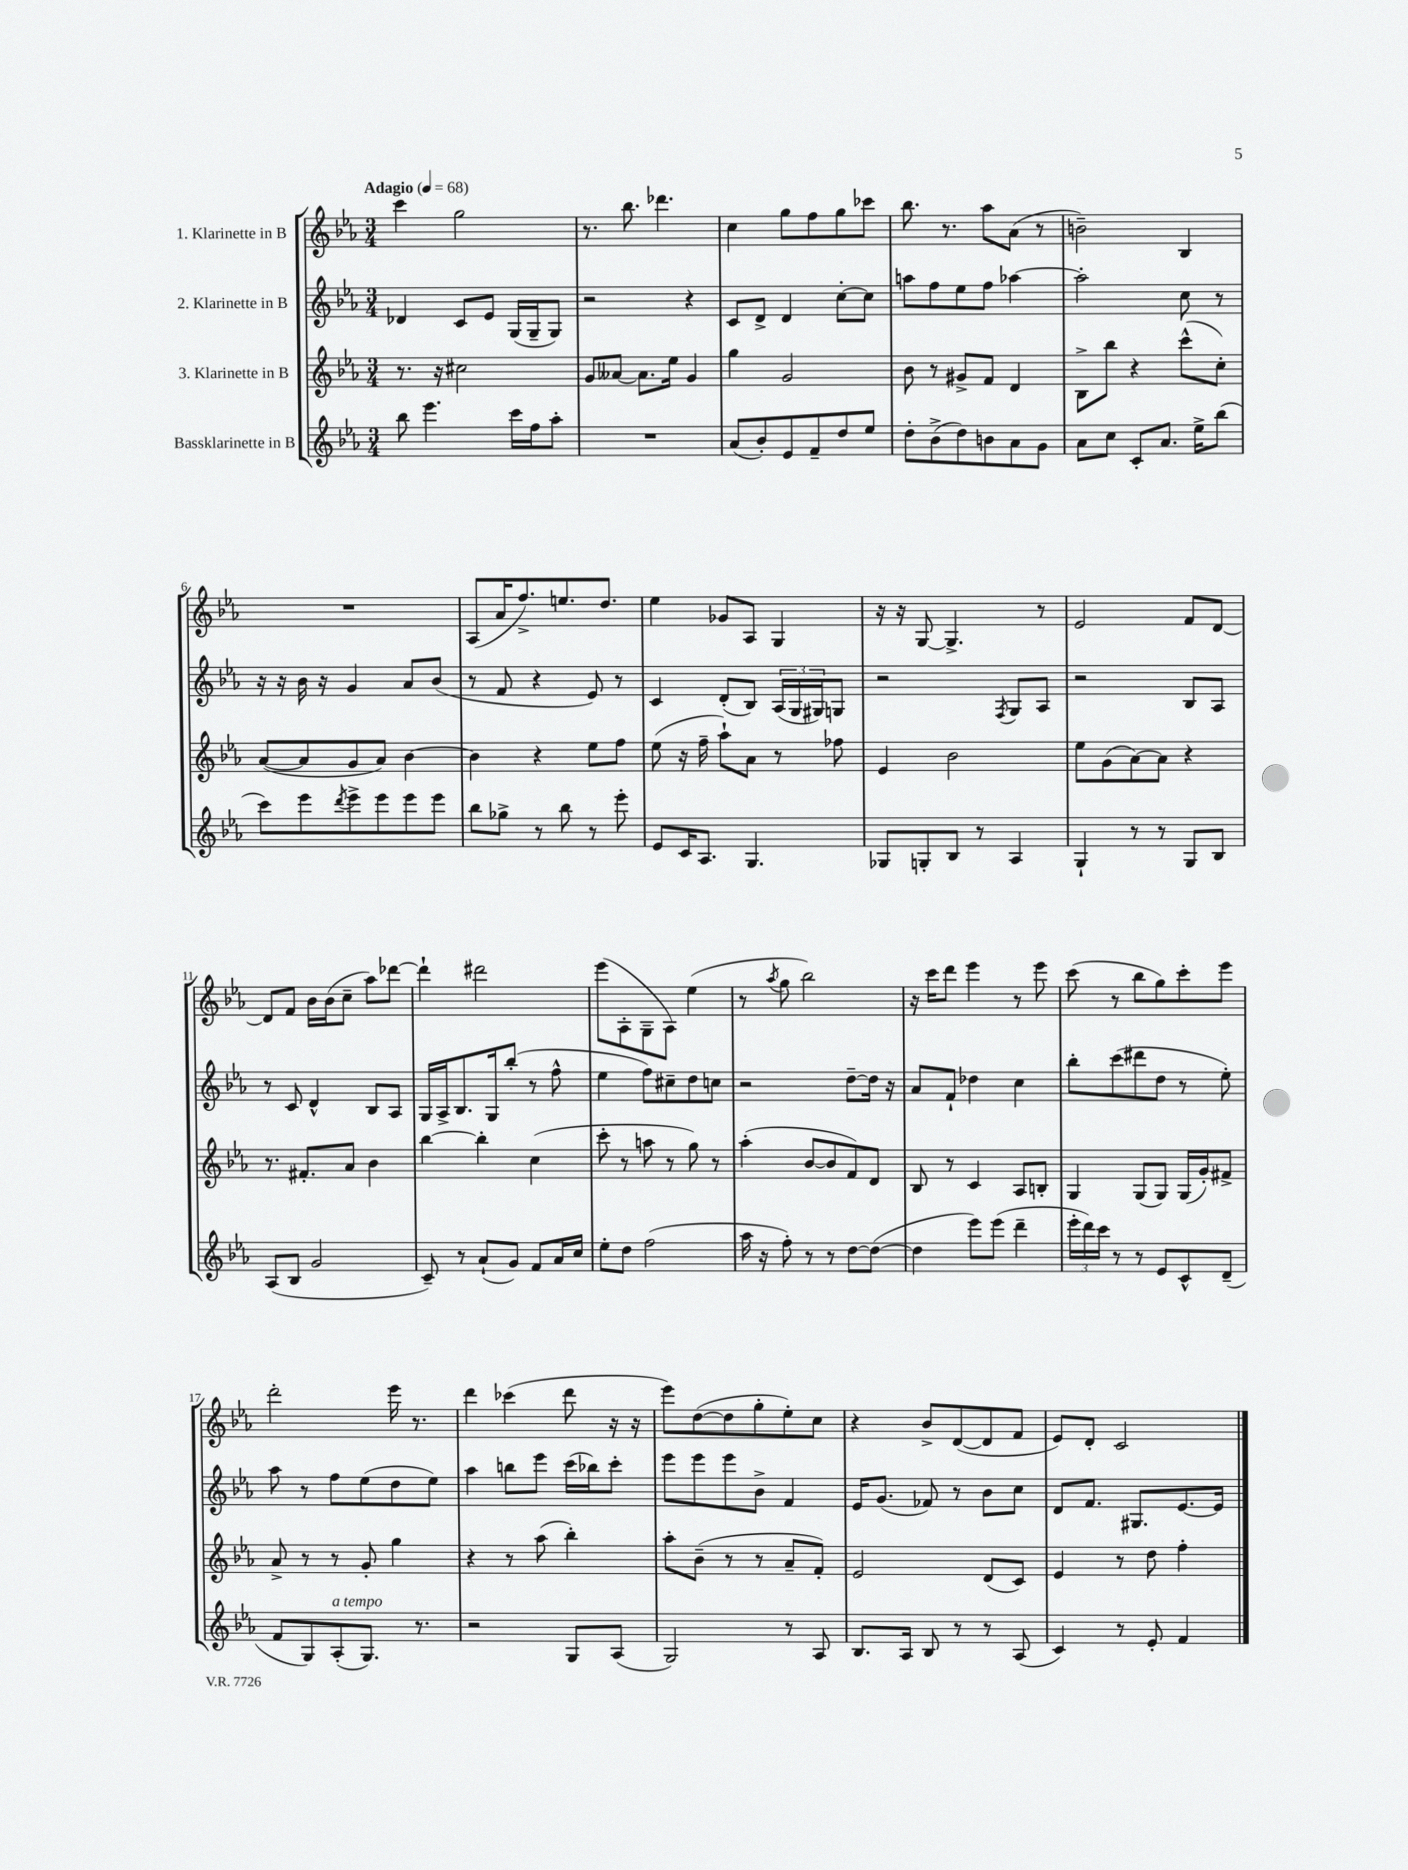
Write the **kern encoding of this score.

**kern	**kern	**kern	**kern
*part4	*part3	*part2	*part1
*staff4	*staff3	*staff2	*staff1
*I"Bassklarinette in B	*I"3. Klarinette in B	*I"2. Klarinette in B	*I"1. Klarinette in B
*clefG2	*clefG2	*clefG2	*clefG2
*k[b-e-a-]	*k[b-e-a-]	*k[b-e-a-]	*k[b-e-a-]
*M3/4	*M3/4	*M3/4	*M3/4
*MM68	*MM68	*MM68	*MM68
=1	=1	=1	=1
!	!	!	!LO:TX:a:B:t=Adagio
8bb-\	8.r	4d-X/	4ccc\
4.eee-\	.	.	.
.	16r	.	.
.	2cc#X\	8c/L	2gg\
.	.	8e-/J	.
16ccc\LL	.	(16G/LL	.
16ff\J	.	16G~/J	.
8aa-'\J	.	8G/J)	.
=2	=2	=2	=2
2.r	8g/L	2r	8.r
.	[8a--X/J	.	.
.	.	.	8.bb-\
.	8.a--\L]	.	.
.	.	.	4.ddd-X\
.	16ee-\Jk	.	.
.	4g/	4r	.
=3	=3	=3	=3
(8a-/L	4gg\	8c/L	4cc\
8b-'/)	.	8d^/J	.
8e-/	2g/	4d/	8gg\L
8f~/	.	.	8ff\
8dd/	.	[8cc'\L	8gg\
8ee-/J	.	8cc\J]	8ccc-X\J
=4	=4	=4	=4
8dd'\L	8b-\	8aan\L	8.bb-\
(8b-^\	8r	8ff\	.
.	.	.	8.r
8dd\)	8g#X^/L	8ee-\	.
8bn\	8f/J	8ff\J	8aa-\L
8a-\	4d/	[4aa-X\	(8a-\J
8g\J	.	.	8r
=5	=5	=5	=5
8a-\L	8B-^\L	2aa-'\]	2bn~\)
8cc\J	8bb-\J	.	.
8c'/L	4r	.	.
8.a-/J	.	.	.
.	(8ccc^^\L	8cc\	4B-/
16ee-^\KL	.	.	.
(8bb-\J	8cc'\J)	8r	.
!!LO:LB:g=z
=6	=6	=6	=6
8ccc\L)	([8a-/L	16r	2.r
.	.	16r	.
8eee-\	8a-/]	16b-\	.
.	.	16r	.
8qddd/	.	.	.
8eee-^\	8g/	4g/	.
8eee-\	8a-/J)	.	.
8eee-\	[4b-\	8a-/L	.
8eee-\J	.	(8b-/J	.
=7	=7	=7	=7
8bb-\L	4b-\]	8r	(8A-/L
8gg-X^\J	.	8f/	16a-/K
.	.	.	8.ff^/)
8r	4r	4r	.
8bb-\	.	.	8.een/
8r	8ee-\L	8e-/)	.
.	.	.	8.dd/J
8eee-'\	8ff\J	8r	.
=8	=8	=8	=8
8e-/L	(8ee-\	4c/	4ee-\
16c/K	16r	.	.
8.A-/J	16ff~\	.	.
.	8aa-`\L)	(8d'/L	8g-X/L
4.G/	8a-\J	8B-/J)	8A-/J
.	8r	(24A-/LL	4G/
.	.	24G/	.
.	.	24G#X/J)	.
.	8ff-X\	8Gn/J	.
=9	=9	=9	=9
8G-X/L	4e-/	2r	16r
.	.	.	16r
8Gn'/	.	.	[8G/
8B-/J	2b-\	.	4.G^/]
8r	.	.	.
.	.	8qF/	.
4A-/	.	8G/L	.
.	.	8A-/J	8r
=10	=10	=10	=10
4G`/	8ee-\L	2r	2e-/
.	(8g\	.	.
8r	[8a-\)	.	.
8r	8a-\J]	.	.
8G/L	4r	8B-/L	8f/L
8B-/J	.	8A-/J	[8d/J
!!LO:LB:g=z
=11	=11	=11	=11
(8A-/L	8.r	8r	8d/L]
8B-/J	.	8c/	8f/J
.	8.f#X'/L	.	.
2g/	.	4d^^/	16b-\LL
.	.	.	(16b-\J
.	8a-/J	.	8cc~\J
.	4b-\	8B-/L	8aa-\L)
.	.	8A-/J	[8ddd-X\J
=12	=12	=12	=12
8c~/)	[4bb-\	16G/LL	4ddd-`\]
.	.	16A-^/J	.
8r	.	8.B-/	.
(8a-`/L	4bb-'\]	.	2ddd#X\
.	.	16G/k	.
8g/J)	.	(8bb-'/J	.
8f/L	(4cc\	8r	.
16a-/L	.	8ff^^\	.
16cc/JJ	.	.	.
=13	=13	=13	=13
8ee-'\L	8ccc'\	4ee-\	(8eee-\L
8dd\J	8r	.	8A-'\
(2ff\	8aan\	8ff\L)	8G~\
.	8r	8cc#X~\	8A-\J)
.	8gg\)	8dd\	(4ee-\
.	8r	8ccn\J	.
=14	=14	=14	=14
16aa-\	(4aa-'\	2r	8r
16r	.	.	.
.	.	.	8qaa-/
8ff'\)	.	.	8gg\
8r	[8b-/L	.	2bb-\)
8r	8b-/]	.	.
[8dd\L	8f/)	[8dd~\L	.
(8dd\J_	8d/J	16dd\Jk]	.
.	.	16r	.
=15	=15	=15	=15
4dd\]	8B-/	8a-/L	16r
.	.	.	16ccc\KL
.	8r	8f`/J	8ddd\J
8eee-\L)	4c/	4dd-X\	4eee-\
(8eee-\J	.	.	.
4ddd~\	8A-/L	4cc\	8r
.	8Bn'/J	.	8eee-\
=16	=16	=16	=16
24eee-'\LL	4G/	8bb-'\L	(8ccc\
24ddd\)	.	.	.
24ccc\JJ	.	.	.
8r	.	(8ccc\	8r
8r	(8G/L	8ddd#X\	8bb-\L
8e-/L	8G/J)	8dd\J	8gg\)
8c^^/	(16G/LL	8r	8ccc'\
.	16g'/J)	.	.
(8d~/J	8f#X^/J	8ee-'\)	8eee-\J
!!LO:LB:g=z
=17	=17	=17	=17
8f/L	8a-^/	8aa-\	2ddd'\
8G/)	8r	8r	.
!LO:TX:a:i:t=a tempo	!	!	!
(8A-'/	8r	8ff\L	.
8.G/J)	8g'/	(8ee-\	.
.	4gg\	8dd\	16eee-\
8.r	.	.	8.r
.	.	8ee-\J)	.
=18	=18	=18	=18
2r	4r	4aa-\	4ddd\
.	8r	8bbn\L	(4ccc-X\
.	(8aa-\	8eee-\J	.
8G/L	4bb-'\)	(16ccc\LL	8ddd\
.	.	16bb-X\J)	.
(8A-/J	.	8ccc'\J	16r
.	.	.	16r
=19	=19	=19	=19
2G/)	8aa-'\L	8eee-\L	8eee-\L)
.	(8b-~\J	8eee-\	([8dd\
.	8r	8eee-\	8dd\]
.	8r	8b-^\J	8gg'\
8r	8a-~/L	4f/	8ee-'\)
8A-/	8f'/J)	.	8cc\J
=20	=20	=20	=20
8.B-/L	2e-/	16e-/KL	4r
.	.	(8.g/J	.
16A-/Jk	.	.	.
8B-/	.	8f-X/)	8b-^/L
8r	.	8r	([8d/
8r	(8d/L	8b-\L	8d/]
(8A-/	8c/J)	8cc\J	8f/J
=21	=21	=21	=21
4c/)	4e-/	8d/L	8e-/L)
.	.	8.f/J	8d'/J
8r	8r	.	2c/
.	.	8.G#X/L	.
8e-'/	8dd\	.	.
4f/	4ff'\	[8.e-/	.
.	.	16e-/Jk]	.
==	==	==	==
*-	*-	*-	*-
